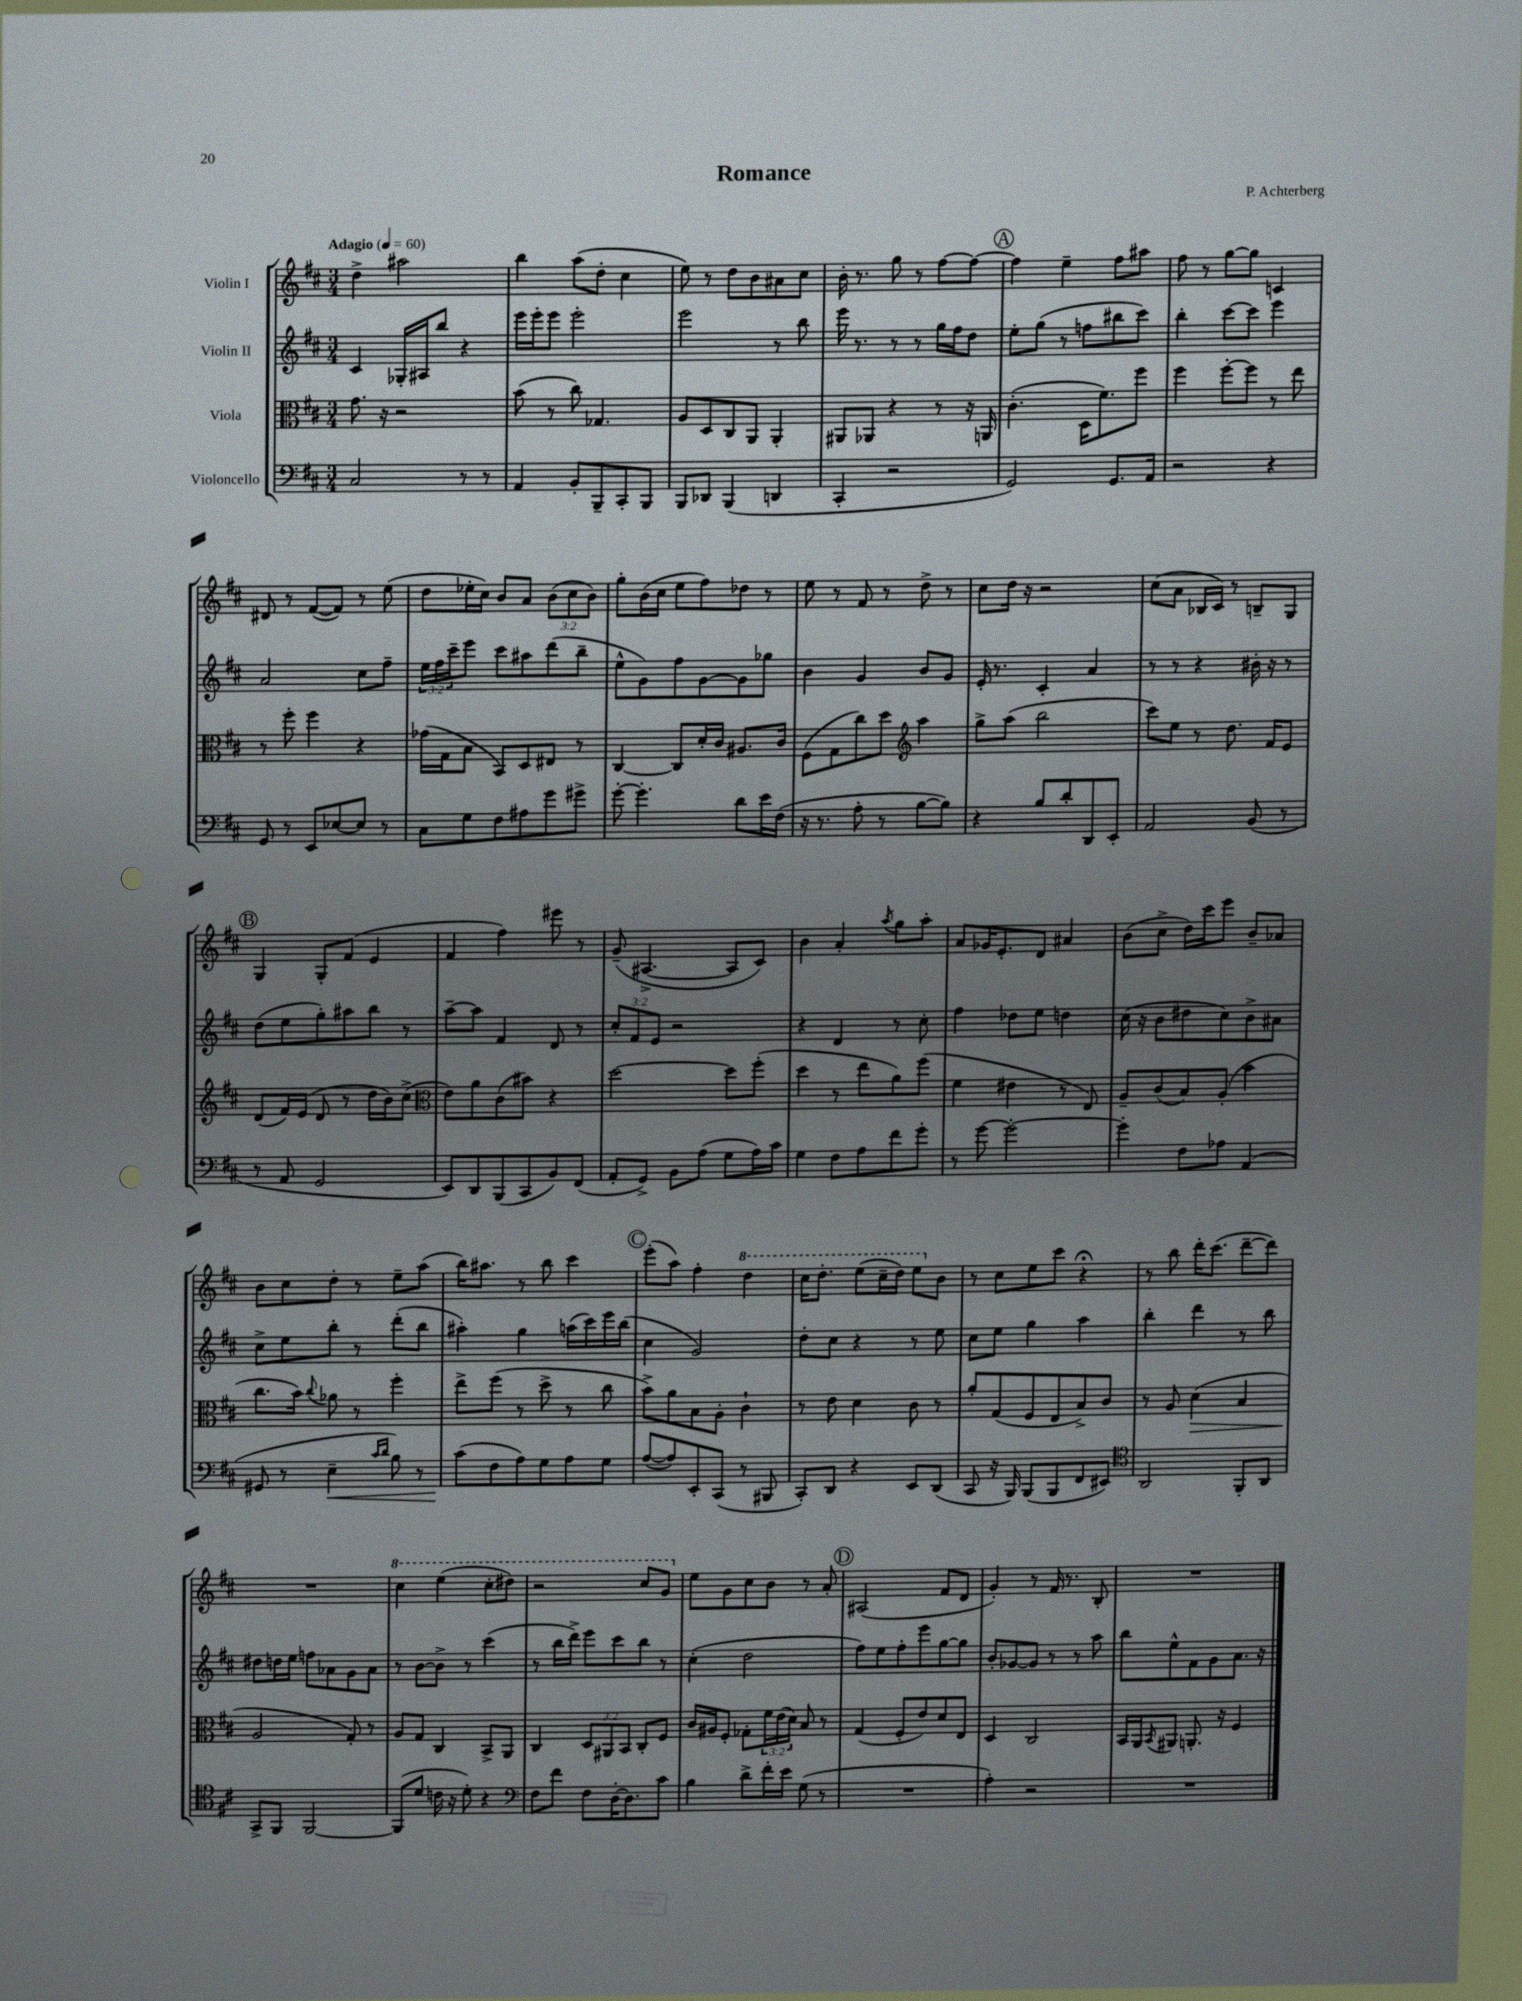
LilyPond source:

\header { title = "Romance" composer = "P. Achterberg" }
<<
\new StaffGroup <<
\new Staff = "s0" \with { instrumentName = "Violin I" } {
    \clef treble \key d \major \numericTimeSignature \time 3/4 \override Staff.TupletNumber.text = #tuplet-number::calc-fraction-text \tempo "Adagio" 4 = 60
    d''4-> ais''2 |
    b''4 a''8( d''8-. cis''4 |
    e''8) r8 d''8 b'8 ais'8 cis''8 |
    b'16-. r8. g''8 r8 fis''8~ fis''8~ |
    \mark \markup { \circle "A" } fis''4 e''4-- fis''8 ais''8 |
    fis''8 r8 g''8~ g''8 c'4 |
    dis'8 r8 fis'8~( fis'8) r8 e''8( |
    d''8 ees''16-. cis''16) b'8 a'8 \tuplet 3/2 { b'8( cis''8 b'8) } |
    g''8-. b'16( cis''16 e''8 fis''8) des''8 r8 |
    e''8 r8 fis'8 r8 d''8-> r8 |
    cis''8 d''16 r16 r2 |
    cis''8( a'8 bes16 cis'16) r8 b8-- g8 |
    \mark \markup { \circle "B" } g4 g8-. fis'8( e'4 |
    fis'4 fis''4) eis'''8 r8 |
    g'8--( ais4.~-> ais8 cis'8) |
    b'4 a'4-. \acciaccatura { a''8 } g''8 a''8-. |
    a'8 ges'16 e'8.-. d'8 ais'4 |
    b'8( cis''8-> d''16) cis'''16 e'''8 b'8-- aes'8 |
    b'8 cis''8 d''8-. r8 e''8-- a''8( |
    b''16) ais''8. r8 b''8 cis'''4 |
    \mark \markup { \circle "C" } e'''8-.( a''8) fis''4-. \ottava #1 d'''4 |
    cis'''16 d'''8.-. e'''8( cis'''16-- d'''16) e'''8 \ottava #0 b'8 |
    r8 cis''8 e''8 cis'''8 r4\fermata |
    r8 b''8 d'''16-. cis'''8.( d'''8~-- d'''8) |
    R2. |
    \ottava #1 cis'''4 e'''4( cis'''8-. dis'''8) |
    r2 cis'''8 g''8 \ottava #0 |
    e''8 g'8 cis''8 b'8 r8 a'8-. |
    \mark \markup { \circle "D" } ais2( fis'8 d'8 |
    g'4-.) r8 fis'16 r8. b8-. |
    R2. \bar "|." |
}
\new Staff = "s1" \with { instrumentName = "Violin II" } {
    \clef treble \key d \major \numericTimeSignature \time 3/4 \override Staff.TupletNumber.text = #tuplet-number::calc-fraction-text
    cis'4 ges16-. ais16 b''8 r4 |
    e'''16 e'''16-. e'''8 e'''2-. |
    e'''2 r8 b''8 |
    e'''16 r8. r8 r8 g''16 fis''16 d''8 |
    \mark \markup { \circle "A" } e''8-. g''8( r8 f''8 bis''8 cis'''8) |
    b''4-. cis'''8~ cis'''8 e'''4 |
    a'2 cis''8 fis''8-- |
    \tuplet 3/2 { e''16 fis''16 cis'''16-- } e'''8 cis'''8 ais''8 d'''8( b''8-- |
    e''8-^ g'8) fis''8 g'8~ g'8 ges''8 |
    b'4 g'4 b'8 g'8 |
    e'16-. r8. cis'4-. a'4 |
    r8 r8 r4 bis'16-. r16 r8 |
    \mark \markup { \circle "B" } d''8( e''8 g''8-.) ais''8 b''8 r8 |
    a''8~-- a''8 fis'4 d'8 r8 |
    \tuplet 3/2 { cis''8-. fis'8 e'8 } r2 |
    r4 d'4 r8 cis''8-. |
    fis''4 des''8 e''8 d''4 |
    cis''16( r16 b'8 dis''8 cis''8) b'8-> ais'8 |
    cis''8-> e''8 b''8-. r8 d'''8-.( b''8 |
    ais''4-.) g''4 a''16( cis'''16) e'''16 b''16( |
    \mark \markup { \circle "C" } cis''4 g'2) |
    d''8-. cis''8 r4 r8 e''8 |
    cis''8 e''8 g''4 a''4 |
    b''4-. d'''4 r8 b''8 |
    dis''8 d''16 e''16 f''8 aes'8 g'8 aes'8 |
    r8 b'8~ b'8-> r8 cis'''4( |
    r8 b''16 d'''16->) e'''8 cis'''8 b''8 r8 |
    cis''4-.( d''2 |
    \mark \markup { \circle "D" } fis''8) e''8 fis''8-. e'''8 g''8~ g''8 |
    b'8-. ges'8~ ges'8 r8 r8 a''8 |
    b''8 e''8-^ fis'8 g'8 a'8. r16 \bar "|." |
}
\new Staff = "s2" \with { instrumentName = "Viola" } {
    \clef alto \key d \major \numericTimeSignature \time 3/4 \override Staff.TupletNumber.text = #tuplet-number::calc-fraction-text
    g'8. r16 r2 |
    b'8( r8 cis''8) ges4. |
    a8 d8 cis8 a,8 a,4-. |
    ais,8 aes,8 r4 r8 r16 a,16 |
    \mark \markup { \circle "A" } cis'4.-.( d16 fis'8.) fis''8 |
    fis''4 fis''8~-. fis''8 r8 e''8 |
    r8 fis''8-. fis''4 r4 |
    ges'16( g16 b8 b,8) d8 eis8 r8 |
    cis4~ cis8 d'16-. cis'16 ais8. cis'16 |
    fis8( g8 cis''8) d''8 \clef treble a''4 |
    g''8-> a''8( b''2 |
    cis'''8) e''8 r8 d''8. fis'16 e'8 |
    \mark \markup { \circle "B" } d'8( fis'16) e'16( d'8 r8 d''16 b'16) cis''8->( |
    \clef alto e'8) a'8 cis'8( bis'8) r4 |
    d''2~ d''8 fis''8-.( |
    d''4 r8 e''8 a'8) fis''8( |
    fis'4 eis'4 r8 e8) |
    a8-- cis'8( b8) a8-.( b'4 |
    cis''8. b'16) \appoggiatura { cis''8 } aes'8 r8 fis''4-. |
    e''8-> fis''8( r8 d''8-> r8 cis''8 |
    \mark \markup { \circle "C" } b'8->) a'8 b8 a8-. cis'4-! |
    r8 e'8 d'4 cis'8 r8 |
    a'8-. g8( fis8 e8 b8->) cis'8 |
    r8 a8 d'4\>( b4 |
    a2\! g8-.) r8 |
    a8 g8 cis4 b,8-> a,8 |
    cis4 \tuplet 3/2 { d8 ais,8 b,8 } cis8-. fis8 |
    cis'16 ais16 fis8-. ges8-. \tuplet 3/2 { fis'16 e'16( d'16) } b8 r8 |
    \mark \markup { \circle "D" } g4( fis8-. e'8) d'8 e8 |
    d4 cis2 |
    b,16 a,16 \acciaccatura { b,8 } ais,8 a,8.-. r16 fis4 \bar "|." |
}
\new Staff = "s3" \with { instrumentName = "Violoncello" } {
    \clef bass \key d \major \numericTimeSignature \time 3/4
    cis2 r8 r8 |
    a,4 b,8-. b,,8-- cis,8-. b,,8 |
    b,,8 des,8 b,,4( d,4 |
    cis,4-. r2 |
    \mark \markup { \circle "A" } g,2) g,8. a,16 |
    r2 r4 |
    g,8 r8 e,8 ees8~ ees8 r8 |
    cis8 g8 fis8 ais8 g'8 gis'8-> |
    g'8~-. g'4.-. d'8 e'16 fis16( |
    r16 r8. a8-. r8 b8~ b8) |
    r4 b8 d'8-. d,8 e,8-. |
    a,2 b,8( r8 |
    \mark \markup { \circle "B" } r8 a,8 g,2 |
    e,8) d,8 b,,8( cis,8 b,8) fis,8( |
    a,8-. g,8->) b,8 a8( g8 a16) cis'16 |
    g4 fis8 a8 fis'8 g'8-. |
    r8 g'8~ g'2~-. |
    g'4-. fis8 aes8 a,4( |
    gis,8 r8 e4--\< \grace { cis'16 d'16 } b8) r8 |
    cis'8\!( fis8 a8) g8 a8 g8 |
    \mark \markup { \circle "C" } a8~( a8) e,8-. cis,8( r8 bis,,8 |
    cis,8-.) d,8 r4 e,8 d,8( |
    cis,8 r16 b,,16) b,,8( b,,8 fis,8 eis,8) |
    \clef tenor a,2 fis,8-. a,8 |
    g,8-> fis,8 fis,2~ |
    fis,8( d'8 c'16 r16 d'8-.) r4 |
    \clef bass fis8 fis'8 fis8 d16~-. d8. cis'8 |
    b4 d'8-> fis'16-. e'16 g8( r8 |
    \mark \markup { \circle "D" } R2. |
    a4-.) r2 |
    R2. \bar "|." |
}
>>
>>
\layout { \context { \Score \remove "Bar_number_engraver" } }
